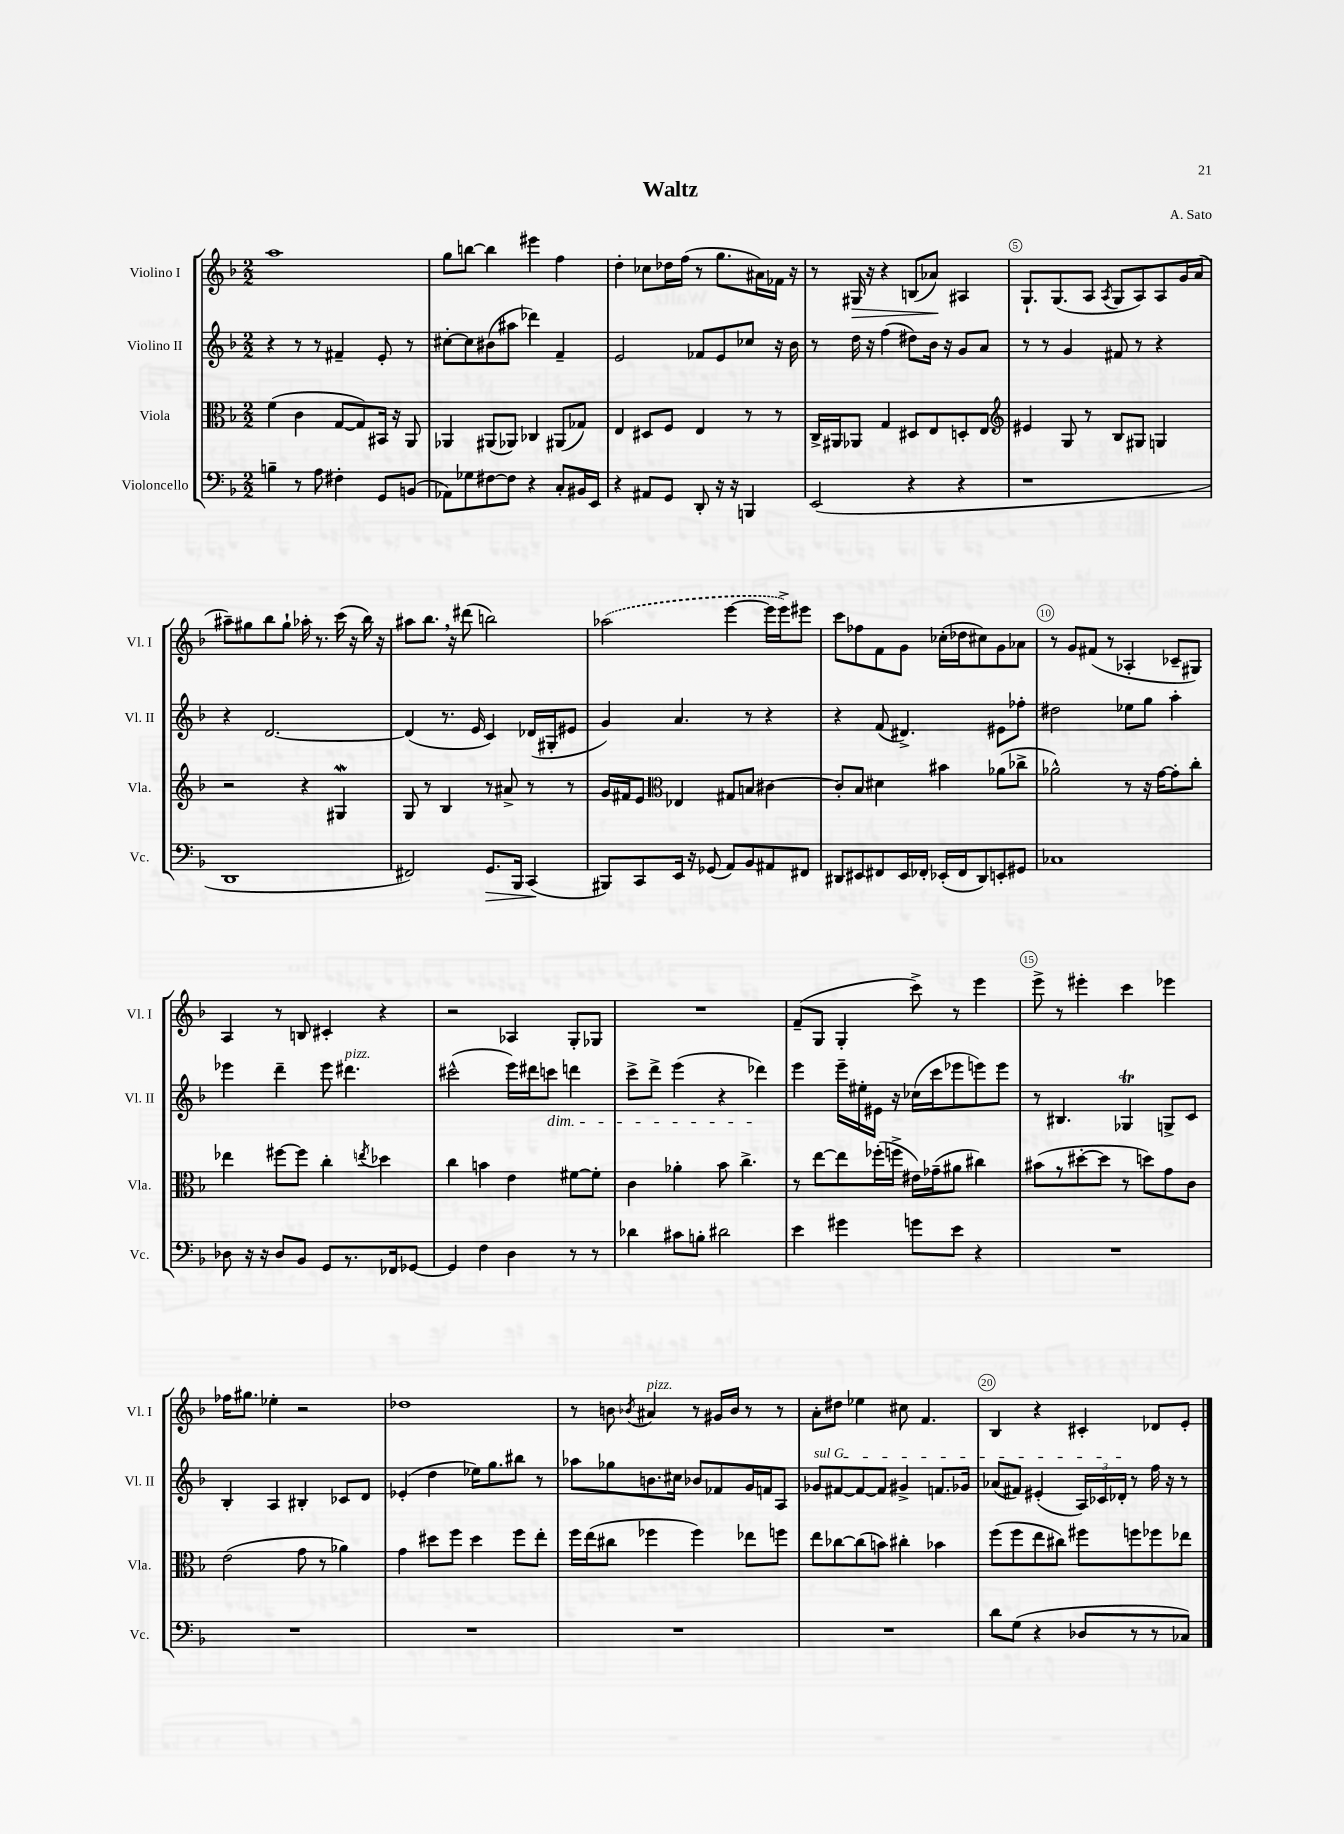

**kern	**dynam	**kern	**kern	**kern	**dynam
*part4	*part4	*part3	*part2	*part1	*part1
*staff4	*staff4	*staff3	*staff2	*staff1	*staff1
*I"Violoncello	*	*I"Viola	*I"Violino II	*I"Violino I	*
*I'Vc.	*	*I'Vla.	*I'Vl. II	*I'Vl. I	*
*clefF4	*	*clefC3	*clefG2	*clefG2	*
*k[b-]	*	*k[b-]	*k[b-]	*k[b-]	*
*M2/2	*	*M2/2	*M2/2	*M2/2	*
=1	=1	=1	=1	=1	=1
4Bn~\	.	(4f\	4r	1aa	.
8r	.	4c\	8r	.	.
8A\	.	.	8r	.	.
4F#X'\	.	[8G/L	4f#X~/	.	.
.	.	8G/])	.	.	.
8GG/L	.	16BB#X/Jk	8e'/	.	.
.	.	16r	.	.	.
(8BBn/J	.	8AA/	8r	.	.
=2	=2	=2	=2	=2	=2
8AA-X\L)	.	4AA-X/	[8cc#X'\L	8gg\L	.
8G-X\	.	.	8cc#\]	[8bbn\J	.
[8F#X\	.	(8AA#X/L	(8b#X\	4bb\]	.
8F#\J]	.	8AA-X/J)	8aa#X\J	.	.
4r	.	4C-X/	4ddd-X\)	4eee#X\	.
8C'/L	.	(8AA#X/L	4f~/	4ff\	.
16BB#X/L	.	8G-X/J)	.	.	.
16EE/JJ	.	.	.	.	.
=3	=3	=3	=3	=3	=3
4r	.	4E/	2e/	4dd'\	.
8AA#X/L	.	8D#X/L	.	8cc-X\L	.
8GG/J	.	8F/J	.	16dd-X\L	.
.	.	.	.	(16ff\JJ	.
8DD'/	.	4E/	8f-X/L	8r	.
16r	.	.	8e/	8.gg\L	.
16r	.	.	.	.	.
4BBBn/	.	8r	8cc-X/J	.	.
.	.	.	.	16a#X\L)	.
.	.	8r	16r	16f-X\JJ	.
.	.	.	16b-\	16r	.
=4	=4	=4	=4	=4	=4
(2EE/	.	16C^/LL	8r	8r	.
.	.	16AA#X/J	.	.	.
!	!	!	!	!	!LO:HP:b
.	.	8AA-X/J	16dd\	16G#X/	>
.	.	.	16r	16r	.
.	.	4G/	(4ff\	4r	.
4r	.	8D#X/L	8dd#X\L)	(8Bn/L	.
.	.	8E/	16b-\Jk	8a-X/J)	.
.	.	.	16r	.	.
4r	.	8Dn'/	8g/L	4A#X/	]
.	.	8E/J	8a/J	.	.
=5	=5	=5	=5	=5	=5
*	*	*clefG2	*	*	*
1r	.	4e#X/	8r	8.G`/L	.
.	.	.	8r	.	.
.	.	.	.	(8.G/	.
.	.	8G/	4g/	.	.
.	.	8r	.	8A/J	.
.	.	.	.	8qA/	.
.	.	8B-/L	8f#X/	8G/L	.
.	.	8G#X/J	8r	8A/)	.
.	.	4Gn/	4r	8A/	.
.	.	.	.	16g/L	.
.	.	.	.	(16a/JJ	.
!!LO:LB:g=z
=6	=6	=6	=6	=6	=6
1DD	.	2r	4r	8aa#X~\L)	.
.	.	.	.	8gg#X\	.
.	.	.	[2.d/	8bb-\	.
.	.	.	.	8gg#`\J	.
.	.	4r	.	16aa-X'\	.
.	.	.	.	8.r	.
.	.	4G#XW/	.	(16ccc\	.
.	.	.	.	16r	.
.	.	.	.	16bb-\)	.
.	.	.	.	16r	.
=7	=7	=7	=7	=7	=7
2FF#X/)	.	8G/	(4d/]	8aa#X\L	.
.	.	8r	.	8.bb-,\J	.
.	.	4B-/	8.r	.	.
.	.	.	.	16r	.
.	.	.	.	(8ddd#X\	.
.	.	.	16e/	.	.
!	!LO:HP:b	!	!	!	!
8.GG/L	>	8r	4c/)	2bbn\)	.
.	.	8a#X^/	.	.	.
16BBB-/Jk	.	.	.	.	.
(4CC/	.	8r	(16d-X/LL	.	.
.	.	.	16G#X'/J	.	.
.	.	8r	8e#X/J	.	.
.	]	.	.	.	.
=8	=8	=8	=8	=8	=8
8BBB#X/L)	.	16g/LL	4g/)	(2aa-X\	.
.	.	16f#X/J	.	.	.
8CC/	.	8e/J	.	.	.
*	*	*clefC3	*	*	*
16EE/Jk	.	4E-X/	4.a/	.	.
16r	.	.	.	.	.
(8GG-X/	.	.	.	.	.
8AA/L)	.	8G#X/L	.	[4eee\	.
8BB-/	.	8Bn/J	8r	.	.
8AA#X/	.	[4c#X\	4r	16eee\LL]	.
.	.	.	.	16eee^\J)	.
8FF#X/J	.	.	.	8eee#X\J	.
=9	=9	=9	=9	=9	=9
8DD#X/L	.	8c#'/L]	4r	8ccc\L	.
8EE#X/	.	8B-/J	.	8ff-X\	.
8FF#X/	.	4d#X\	(8f/	8f\	.
16EE#/L	.	.	4.d#X^/)	8g\J	.
16FF-X'/JJ	.	.	.	.	.
(16EE-X'/LL	.	4b#X\	.	(16cc-X'\LL	.
16FF-/J	.	.	.	16dd-X\J	.
8DD#/)	.	.	.	8cc#X\)	.
8EEn'/	.	(8a-X\L	8e#X\L	8g\	.
8GG#X/J	.	8cc-X^\J	8ff-X'\J	8a-X\J	.
=10	=10	=10	=10	=10	=10
1C-X	.	2a-X^^\)	2dd#X\	8r	.
.	.	.	.	8g/L	.
.	.	.	.	(8f#X/J	.
.	.	.	.	8r	.
.	.	8r	8ee-X\L	4A-X'/	.
.	.	16r	8gg\J	.	.
.	.	[16g\KL	.	.	.
.	.	8g'\]	4aa'\	8c-X~/L	.
.	.	8cc'\J	.	8G#X/J)	.
!!LO:LB:g=z
=11	=11	=11	=11	=11	=11
8D-X\	.	4ee-X\	4eee-X\	4A/	.
16r	.	.	.	.	.
16r	.	.	.	.	.
8D-/L	.	[8ff#X\L	4ddd~\	8r	.
8BB-/J	.	8ff#\J]	.	8Bn/	.
8GG/L	.	4cc'\	8eee-\	4c#X'/	.
!	!	!	!LO:TX:a:i:t=pizz.	!	!
8.r	.	.	4.ddd#X\	.	.
.	.	8qeen/	.	.	.
.	.	4dd-X\	.	4r	.
16FF-X/k	.	.	.	.	.
[8GG-X/J	.	.	.	.	.
=12	=12	=12	=12	=12	=12
4GG-/]	.	4cc\	(2ccc#X^^\	2r	.
4F\	.	4bn\	.	.	.
4D\	.	4e\	16eee\LL)	4A-X/	.
.	.	.	16ddd#X\J	.	.
!	!	!	!LO:TX:b:i:t=dim.	!	!
.	.	.	8cccn\J	.	.
8r	.	[8f#X\L	4dddn\	8G'/L	.
8r	.	8f#'\J]	.	8G-X/J	.
=13	=13	=13	=13	=13	=13
4d-X\	.	4c\	8ccc^\L	1r	.
.	.	.	8ddd^\J	.	.
8c#X\L	.	4a-X'\	(4eee\	.	.
8Bn'\J	.	.	.	.	.
2d#X\	.	8b-\	4r	.	.
.	.	4.cc^\	.	.	.
.	.	.	4ddd-X\)	.	.
=14	=14	=14	=14	=14	=14
4e\	.	8r	4eee\	(8f~/L	.
.	.	[8ee\L	.	8G/J	.
4g#X\	.	8ee\]	16eee~\LL	4G'/	.
.	.	.	16ee#X'\	.	.
.	.	(16ff-X'\L	16e#X\JJ	.	.
.	.	16ffn^\JJ	16r	.	.
8gn\L	.	16e#X\LL)	(16cc-X\LL	8ccc^\)	.
.	.	(16g-X~\J	16ccc\J	.	.
8e\J	.	8a#X\J	8eee-X\	8r	.
4r	.	4cc#X\)	8eeen\)	4eee\	.
.	.	.	8eee\J	.	.
=15	=15	=15	=15	=15	=15
1r	.	(8b#X\L	8r	8eee^\	.
.	.	8r	4.B#X/	8r	.
.	.	[8dd#X'\	.	4eee#X'\	.
.	.	8dd#\J]	.	.	.
.	.	8r	4G-XT/	4ccc\	.
.	.	8ddn\L)	.	.	.
.	.	8g\	8Gn^/L	4eee-X\	.
.	.	8c\J	8c/J	.	.
!!LO:LB:g=z
=16	=16	=16	=16	=16	=16
1r	.	(2e\	4B-'/	16ff-X\KL	.
.	.	.	.	8.gg#X\J	.
.	.	.	4A/	4ee-X'\	.
.	.	8g\	4B#X'/	2r	.
.	.	8r	.	.	.
.	.	4a-X\)	8c-X/L	.	.
.	.	.	8d/J	.	.
=17	=17	=17	=17	=17	=17
1r	.	4g\	(4e-X'/	1dd-X	.
.	.	8dd#X\L	4dd\	.	.
.	.	8ff\J	.	.	.
.	.	4dd#\	16ee-X\KL)	.	.
.	.	.	8.gg\	.	.
.	.	8ff\L	8bb#X\J	.	.
.	.	8ee'\J	8r	.	.
=18	=18	=18	=18	=18	=18
1r	.	16ff\LL	8aa-X\L	8r	.
.	.	(16ee\J	.	.	.
.	.	8cc#X\J	8gg-X\	8bn\	.
.	.	.	.	8qb-X/	.
!	!	!	!	!LO:TX:a:i:t=pizz.	!
.	.	4ff-X\	8.bn\	4a#X/	.
.	.	.	16cc#X\Jk	.	.
.	.	4ff-\)	8b-X/L	8r	.
.	.	.	8f-X/	16g#X/LL	.
.	.	.	.	16b-/JJ	.
.	.	8ee-X\L	16g/L	8r	.
.	.	.	16fn/J	.	.
.	.	8ffn\J	8A/J	8r	.
=19	=19	=19	=19	=19	=19
!	!	!	!LO:TX:a:i:t=sul G	!	!
1r	.	8ee\L	8g-X/L	8a'\L	.
.	.	[8cc-X\	[8f#X/	8dd#X\J	.
.	.	(8cc-\]	8f#/_	4ee-X\	.
.	.	8bn\J)	8f#/J]	.	.
.	.	4cc#X'\	4g#X^/	8cc#X\	.
.	.	.	.	4.f/	.
.	.	4b-X\	8.fn/L	.	.
.	.	.	16g-X/Jk	.	.
=20	=20	=20	=20	=20	=20
8d\L	.	(8ff\L	(8a-X/L	4B-/	.
(8G\J	.	8ff\	8f#X/J)	.	.
4r	.	8ee\	(4e#X'/	4r	.
.	.	8cc#X\J)	.	.	.
8D-X/L	.	8ff#X\L	24A/LL)	4c#X'/	.
.	.	.	24c-X/	.	.
.	.	.	24d-X'/JJ	.	.
8r	.	8ffn\	8r	.	.
8r	.	8ff-X\	16ff\	8d-X/L	.
.	.	.	16r	.	.
8C-X/J)	.	8ee-X\J	8r	8e'/J	.
==	==	==	==	==	==
*-	*-	*-	*-	*-	*-
